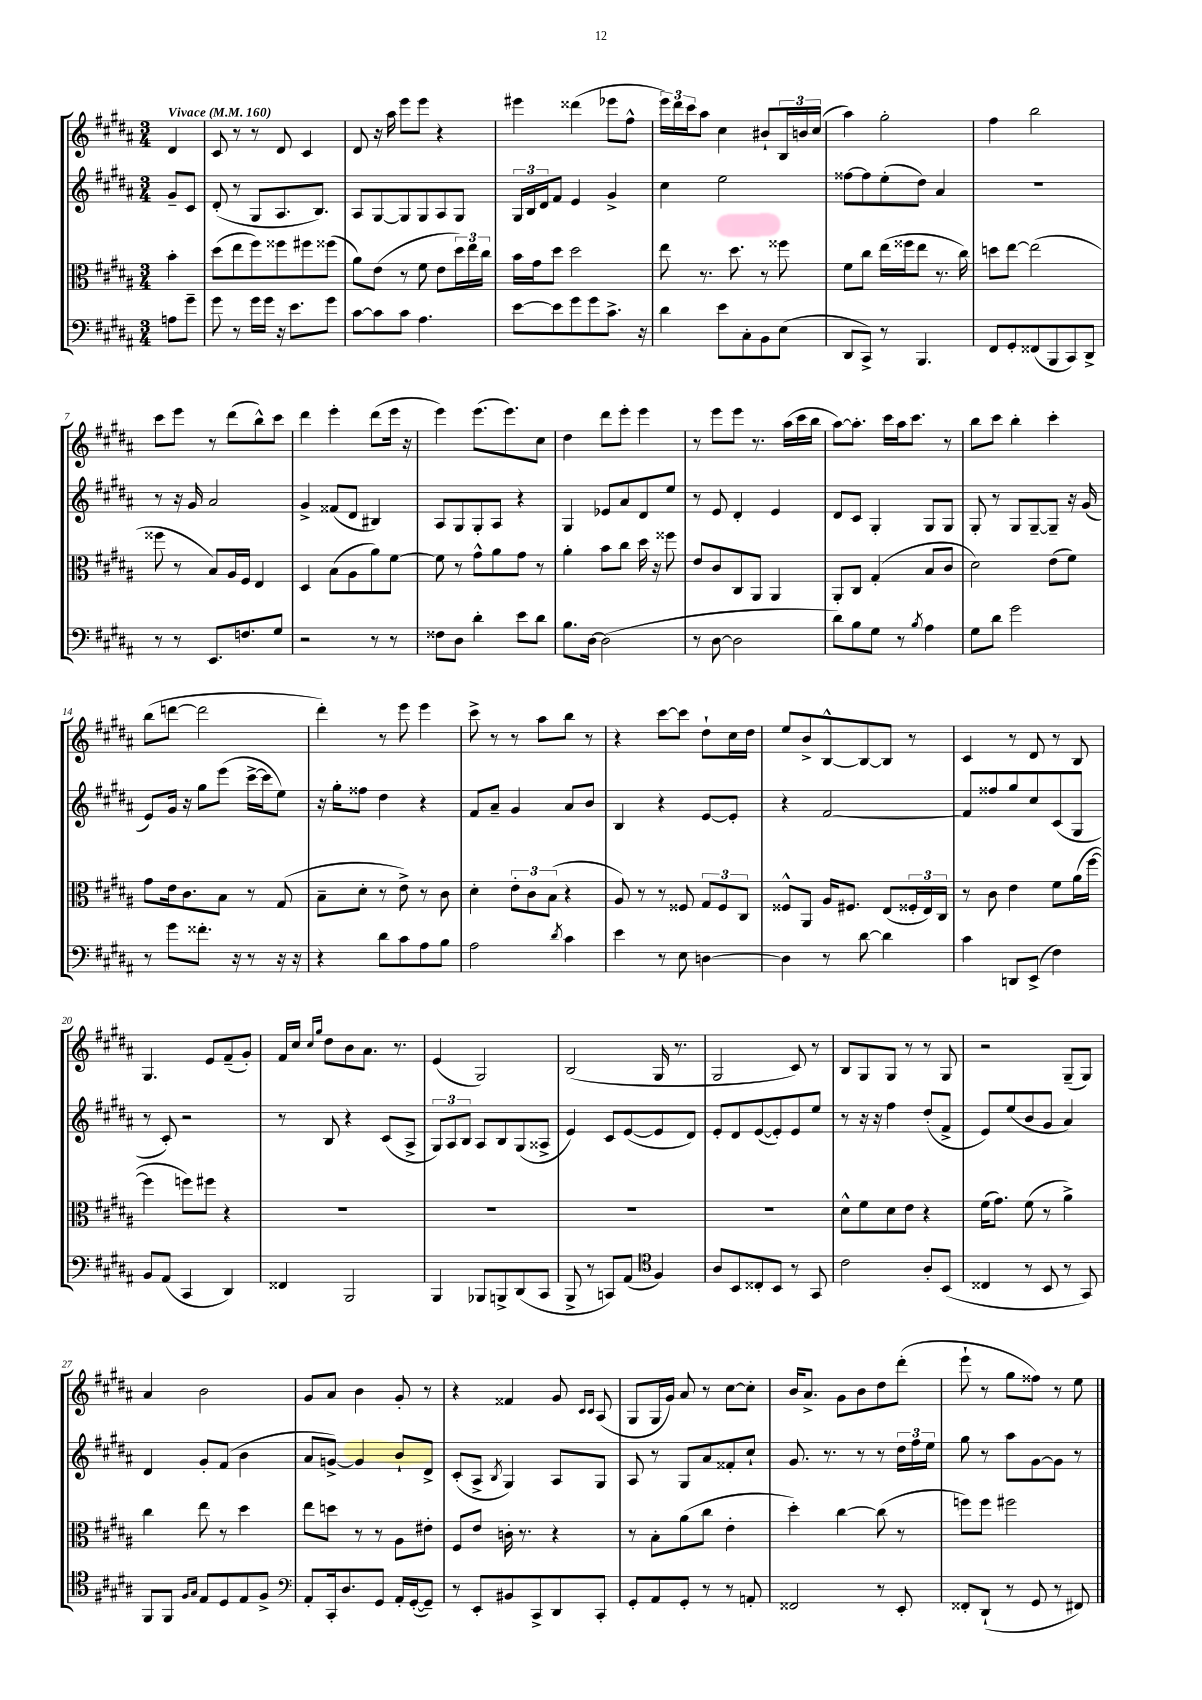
<<
\new StaffGroup <<
\new Staff = "s0" {
    \clef treble \key b \major \numericTimeSignature \time 3/4 \partial 4 \tempo "Vivace" 4 = 160
    dis'4 |
    cis'8 r8 r8 dis'8 cis'4 |
    dis'8 r16 ais''16 e'''8 e'''8 r4 |
    eis'''4 disis'''4( ees'''8 fis''8-^ |
    \tuplet 3/2 { e'''16) dis'''16 cis'''16 } ais''8 cis''4 bis'8-! \tuplet 3/2 { b16 b'16 cis''16( } |
    ais''4) gis''2-. |
    fis''4 b''2 |
    cis'''8 e'''8 r8 dis'''8( b''8-^) cis'''8 |
    dis'''4 e'''4-. dis'''8( e'''16 r16 |
    e'''4) e'''8.( e'''8.) cis''8 |
    dis''4 dis'''8 e'''8-. e'''4 |
    r8 e'''8 e'''8 r8. ais''16( cis'''16 b''16 |
    ais''8~) ais''8.-. cis'''16 ais''16 cis'''8. r8 |
    b''8 cis'''8 b''4-. cis'''4-. |
    b''8( d'''8~ d'''2 |
    dis'''4-.) r8 e'''8 e'''4 |
    cis'''8-> r8 r8 ais''8 b''8 r8 |
    r4 cis'''8~ cis'''8 dis''8-! cis''16 dis''16 |
    e''8 b'8-> b8~-^ b8~ b8 r8 |
    cis'4 r8 dis'8 r8 b8 |
    gis4. e'8 fis'8--( gis'8-.) |
    fis'16 cis''16 \grace { cis''16 gis''16 } dis''8 b'8 ais'8. r8. |
    e'4( gis2) |
    b2( gis16 r8. |
    gis2 cis'8) r8 |
    b8 gis8 gis8 r8 r8 gis8 |
    r2 gis8--( gis8) |
    ais'4 b'2 |
    gis'8 ais'8 b'4 gis'8-. r8 |
    r4 fisis'4 gis'8 \grace { cis'16 cis'16 } ais8( |
    gis8 gis16 gis'16) ais'8 r8 cis''8~ cis''8-. |
    b'16 ais'8.-> gis'8 b'8 dis''8 dis'''8-.( |
    e'''8-! r8 gis''8 fisis''8) r8 e''8 \bar "|." |
}
\new Staff = "s1" {
    \clef treble \key b \major \numericTimeSignature \time 3/4 \partial 4
    gis'8-- cis'8 |
    dis'8-.( r8 gis8 ais8. b8.) |
    ais8 gis8~ gis8 gis8 ais8 gis8 |
    \tuplet 3/2 { gis16 b16 dis'16 } fis'8 e'4 gis'4-> |
    cis''4 e''2 |
    fisis''8~ fisis''8 e''8-.( dis''8) ais'4 |
    R2. |
    r8 r16 gis'16 ais'2 |
    gis'4-> fisis'8( dis'8 bis4) |
    ais8 gis8 gis8-. ais8 r4 |
    gis4 ees'8 ais'8 dis'8 e''8 |
    r8 e'8 dis'4-. e'4 |
    dis'8 cis'8 gis4-. gis8 gis8 |
    gis8-. r8 gis8 gis8~-- gis8-- r16 gis'16( |
    e'8) gis'16 r16 gis''8 e'''8( cis'''16~-> cis'''16 e''8) |
    r16 gis''16-. fisis''8 dis''4 r4 |
    fis'8 ais'8-- gis'4 ais'8 b'8 |
    b4 r4 e'8~ e'8-. |
    r4 fis'2~ |
    fis'8 fisis''8 gis''8 cis''8 cis'8( gis8 |
    r8 cis'8-.) r2 |
    r8 b8 r4 cis'8( ais8-> |
    \tuplet 3/2 { gis8) ais8 b8 } ais8 b8 gis8( aisis8-> |
    e'4) cis'8 e'8~( e'8 dis'8) |
    e'8-. dis'8 e'8~( e'8-.) e'8 e''8 |
    r8 r16 r16 fis''4 dis''8-.( fis'8-> |
    e'8) e''8( b'8 gis'8 ais'4) |
    dis'4 gis'8-. fis'8( b'4 |
    ais'8 g'8~->) g'4 b'8-! dis'8-> |
    cis'8-.( ais8-> \acciaccatura { b8 } gis4) ais8 gis8 |
    ais8 r8 gis8 ais'8 fisis'8-. cis''8-! |
    gis'8. r8. r8 r8 \tuplet 3/2 { dis''16 fis''16 e''16 } |
    gis''8 r8 ais''8 gis'8~ gis'8 r8 \bar "|." |
}
\new Staff = "s2" {
    \clef alto \key b \major \numericTimeSignature \time 3/4 \partial 4
    b'4-. |
    dis''8( e''8 fis''8) fisis''8 fis''8 fisis''8( |
    ais'8) e'8( r8 fis'8 e'8 \tuplet 3/2 { dis''16) e''16 cis''16 } |
    b'16 gis'16 dis''8 dis''2 |
    e''8 r8. dis''8. r8 fisis''8 |
    fis'8 cis''8 e''16( fisis''16 e''8 r8. cis''16) |
    d''8 e''8~ e''2( |
    fisis''8 r8 b8) ais16 fis16 e4 |
    dis4 b8( ais8 ais'8) fis'8~ |
    fis'8 r8 gis'8-^ ais'8 gis'8 r8 |
    ais'4-. b'8 cis''8 dis''16 r16 fisis''8 |
    e'8 cis'8 cis8 ais,8 ais,4 |
    ais,8-. cis8 gis4-.( b8 cis'8 |
    dis'2) e'8( fis'8) |
    gis'8 e'16 cis'8. b8 r8 gis8( |
    b8-- dis'8-. r8 e'8->) r8 cis'8 |
    dis'4-. \tuplet 3/2 { e'8-. cis'8 b8( } r4 |
    ais8) r8 r8 fisis8 \tuplet 3/2 { gis8 fisis8 cis8 } |
    fisis8-^ ais,8 ais16 fis8. e8( \tuplet 3/2 { fisis16-. e16) cis16 } |
    r8 cis'8 e'4 fis'8 ais'16( fis''16~ |
    fis''4 f''8) fis''8 r4 |
    R2. |
    R2. |
    R2. |
    R2. |
    dis'8-^ fis'8 dis'8 e'8 r4 |
    fis'16( gis'8.) fis'8( r8 ais'4->) |
    cis''4 e''8 r8 dis''4 |
    e''8 d''8 r8 r8 ais8 eis'8-. |
    fis8 e'8 c'16-. r8. r4 |
    r8 b8-. ais'8( cis''8 e'4-. |
    dis''4-.) cis''4~ cis''8( r8 |
    f''8) f''8 fis''2 \bar "|." |
}
\new Staff = "s3" {
    \clef bass \key b \major \numericTimeSignature \time 3/4 \partial 4
    a8 gis'8-- |
    gis'8 r8 gis'16 gis'16 r16 e'8. gis'8 |
    cis'8~ cis'8 cis'8 ais4. |
    e'8~ e'8 gis'8 gis'8 cis'8.-> r16 |
    dis'4 e'8 cis8-. b,8 e8( |
    dis,8 cis,8->) r8 b,,4. |
    fis,8 gis,8-. fisis,8( b,,8 cis,8) dis,8-> |
    r8 r8 e,8. f8. gis8 |
    r2 r8 r8 |
    fisis8 dis8 dis'4-. e'8 dis'8 |
    b8. dis16~ dis2( |
    r8 dis8~ dis2 |
    dis'8) b8 gis8 r8 \acciaccatura { b8 } ais4 |
    gis8 dis'8 gis'2 |
    r8 gis'8 fisis'8.-. r16 r8 r16 r16 |
    r4 dis'8 cis'8 ais8 b8 |
    ais2 \acciaccatura { dis'8 } cis'4 |
    e'4 r8 e8 d4~ |
    d4 r8 dis'8~ dis'4 |
    cis'4 d,8 e,8->( fis4) |
    b,8 ais,8( cis,4 dis,4) |
    fisis,4 b,,2 |
    b,,4 bes,,8 b,,8-> dis,8( cis,8 |
    b,,8-> r8 c,8) ais,8( \clef tenor fis4) |
    ais8 b,8 cisis8-. b,8 r8 gis,8 |
    cis'2 ais8-. b,8( |
    cisis4 r8 b,8 r8 gis,8) |
    fis,8 fis,8 \grace { fis16 gis16 } e8 dis8 e8 fis8-> |
    \clef bass ais,8-. cis,16-. dis8. gis,8 ais,16-. gis,16~-.( gis,8--) |
    r8 e,8-. bis,8 cis,8-> dis,8 cis,8-. |
    gis,8-. ais,8 gis,8-. r8 r8 a,8-. |
    fisis,2 r8 e,8-. |
    fisis,8-. dis,8-!( r8 gis,8 r8 fis,8) \bar "|." |
}
>>
>>
